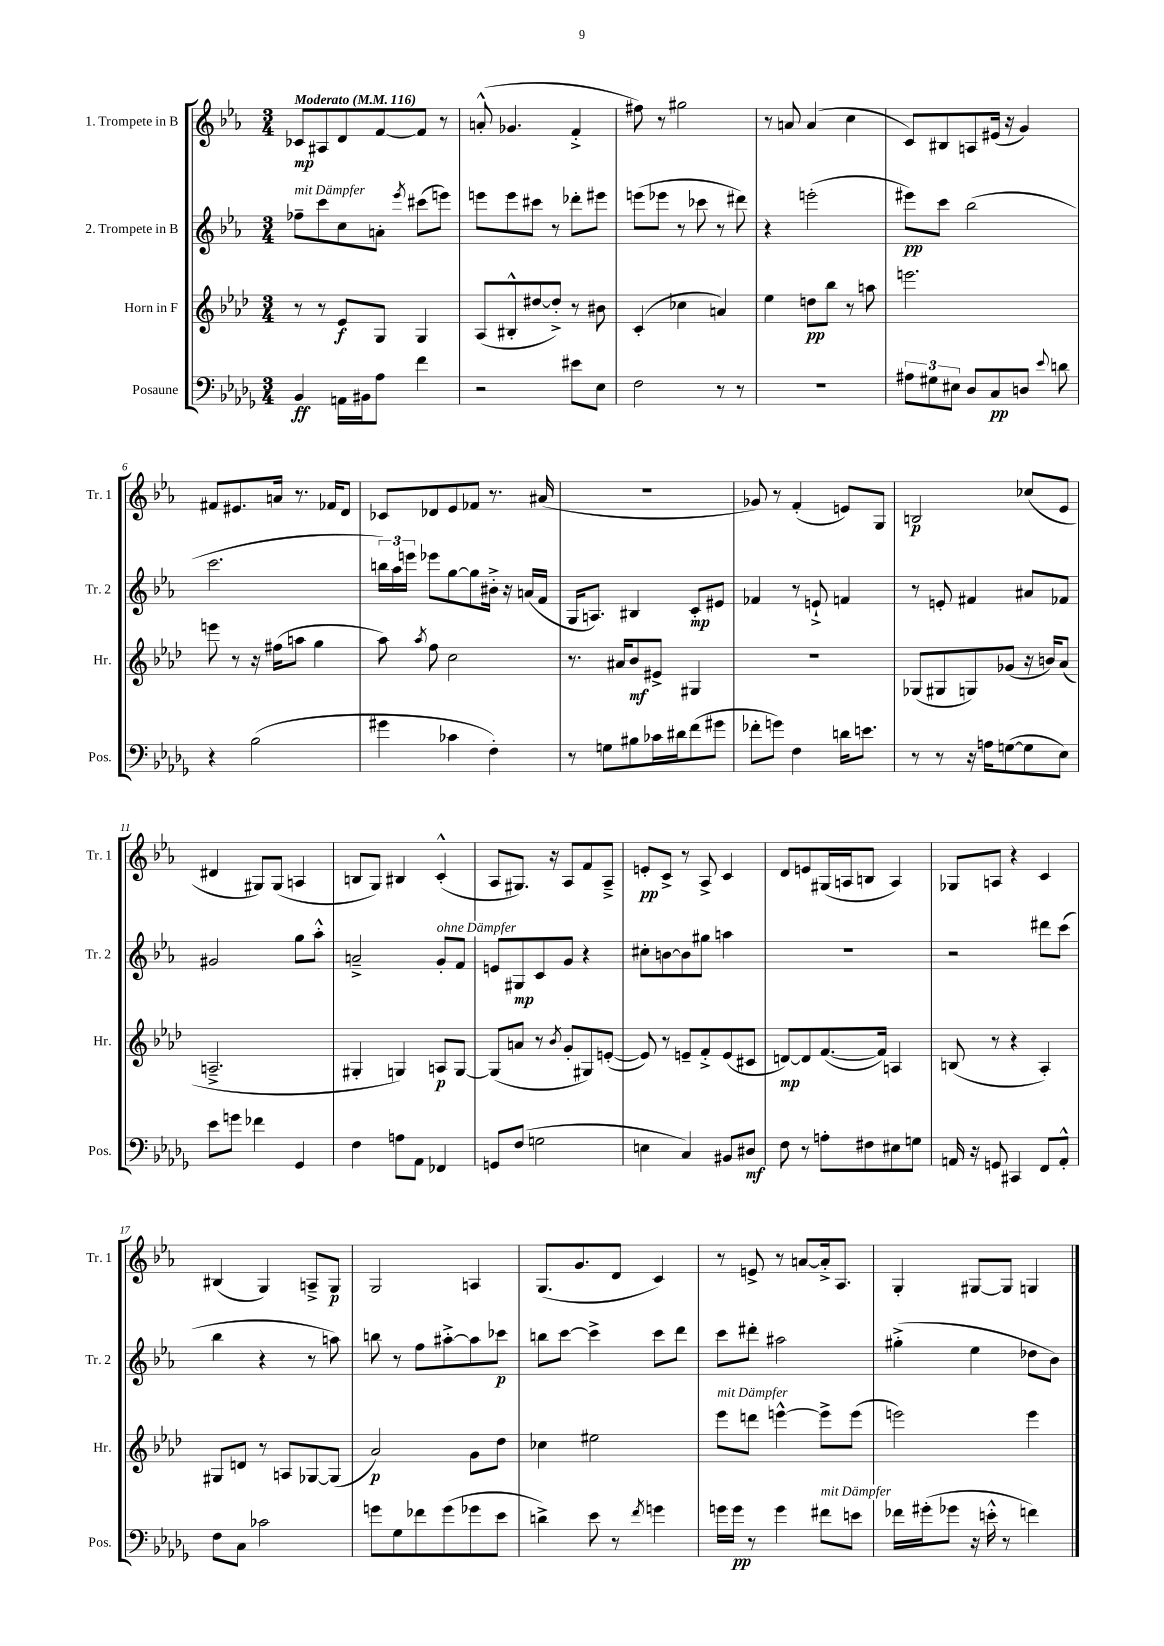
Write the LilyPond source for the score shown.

<<
\new StaffGroup <<
\new Staff = "s0" \with { instrumentName = "1. Trompete in B" shortInstrumentName = "Tr. 1" } {
    \clef treble \key ees \major \numericTimeSignature \time 3/4 \tempo "Moderato" 4 = 116
    \autoBeamOff ces'8[\mp ais8 d'8 f'8~ f'8] r8 |
    a'8-.-^( ges'4. f'4-.-> |
    fis''8) r8 gis''2 |
    r8 a'8 a'4( c''4 |
    c'8[) bis8 a8 eis'16]( r16 g'4) |
    fis'8[ eis'8. a'16] r8. fes'16[ d'8] |
    ces'8[ des'8 ees'8 fes'8] r8. ais'16( |
    R2. |
    ges'8) r8 f'4-.( e'8[) g8] |
    b2\p ces''8[( ees'8] |
    dis'4 gis8[) gis8]( a4 |
    b8[ g8]) bis4 c'4-.-^( |
    aes8[ gis8.]) r16 aes8[ f'8 aes8]---> |
    e'8[-.\pp c'8]-> r8 aes8-> c'4 |
    d'8[ e'8 gis16( a16 b8] a4) |
    ges8[ a8] r4 c'4 |
    bis4( g4) a8[---> g8]\p |
    g2 a4 |
    g8.[( g'8. d'8] c'4) |
    r8 e'8-> r8 a'8[~ a'16-.-> aes8.] |
    g4-. gis8[~ gis8] g4 \bar "|." |
}
\new Staff = "s1" \with { instrumentName = "2. Trompete in B" shortInstrumentName = "Tr. 2" } {
    \clef treble \key ees \major \numericTimeSignature \time 3/4
    \autoBeamOff fes''8[--^\markup { \italic "mit Dämpfer" } c'''8 c''8 a'8]-. \acciaccatura { ees'''8 } cis'''8[( e'''8]) |
    e'''8[ e'''8 cis'''8] r8 des'''8[-. eis'''8] |
    e'''8[( ees'''8] r8 ces'''8 r8 dis'''8) |
    r4 e'''2-.( |
    eis'''8[\pp) c'''8] bes''2( |
    c'''2. |
    \tuplet 3/2 { b''16[) aes''16 e'''16] } ees'''8[ g''8~ g''8 bis'16]-.-> r16 a'16[( f'16] |
    g16[ a8.]) bis4 c'8[-.\mp eis'8] |
    fes'4 r8 e'8-!-> f'4 |
    r8 e'8-. fis'4 ais'8[ fes'8] |
    gis'2 g''8[ aes''8]-.-^ |
    a'2---> g'8[-.^\markup { \italic "ohne Dämpfer" } f'8] |
    e'8[ gis8\mp c'8 g'8] r4 |
    cis''8[-. b'8~ b'8 gis''8] a''4 |
    R2. |
    r2 dis'''8[ c'''8]( |
    bes''4 r4 r8 a''8) |
    b''8 r8 f''8[ ais''8~-.-> ais''8 ces'''8]\p |
    b''8[ c'''8]~ c'''4-> c'''8[ d'''8] |
    c'''8[ dis'''8]-. ais''2 |
    gis''4-.->( ees''4 des''8[ bes'8]) \bar "|." |
}
\new Staff = "s2" \with { instrumentName = "Horn in F" shortInstrumentName = "Hr." } {
    \clef treble \key aes \major \numericTimeSignature \time 3/4
    \autoBeamOff r8 r8 ees'8[\f g8] g4 |
    aes8[( bis8-.-^ dis''8~ dis''8]-.->) r8 bis'8 |
    c'4-.( ces''4 a'4) |
    ees''4 d''8[\pp bes''8] r8 a''8 |
    e'''2. |
    e'''8 r8 r16 fis''16[( a''8] g''4 |
    aes''8) \acciaccatura { aes''8 } f''8 c''2 |
    r8. ais'16[ bes'8\mf eis'8]-> gis4 |
    R2. |
    ges8[( gis8 g8) ges'8]( r16 b'16[) aes'8]( |
    a2.---> |
    gis4-. g4) a8[\p g8]~ |
    g8[( a'8] r8 \acciaccatura { bes'8 } g'8[-. gis8) e'8]~-.( |
    e'8) r8 e'8[-- f'8-.-> e'8( cis'8] |
    d'8[~\mp) d'8 f'8.~( f'16]) a4 |
    b8( r8 r4 aes4-.) |
    gis8[ d'8] r8 a8[ ges8~ ges8]( |
    aes'2\p) g'8[ des''8] |
    ces''4 eis''2 |
    ees'''8[^\markup { \italic "mit Dämpfer" } d'''8] e'''4~-^ e'''8[-> e'''8]( |
    e'''2) e'''4 \bar "|." |
}
\new Staff = "s3" \with { instrumentName = "Posaune" shortInstrumentName = "Pos." } {
    \clef bass \key des \major \numericTimeSignature \time 3/4
    \autoBeamOff bes,4\ff a,16[ bis,16 aes8] f'4 |
    r2 eis'8[ ees8] |
    f2 r8 r8 |
    R2. |
    \tuplet 3/2 { ais8[ gis8 eis8] } des8[ c8\pp d8] \appoggiatura { ees'8 } d'8 |
    r4 bes2( |
    gis'4 ces'4 f4-.) |
    r8 g8[ bis8 ces'16 dis'16 f'8( gis'8] |
    fes'8[-. g'8]) f4 d'16[ e'8.] |
    r8 r8 r16 a16[ g8~( g8 ees8]) |
    ees'8[ g'8] fes'4 ges,4 |
    f4 a8[ aes,8] fes,4 |
    g,8[ f8]( g2 |
    e4 c4) bis,8[ dis8]\mf |
    f8 r8 a8[-. fis8 eis8 g8] |
    a,16 r16 g,8 cis,4 f,8[ a,8]-.-^ |
    f8[ c8] ces'2 |
    g'8[ ges8 fes'8 g'8( ges'8 ees'8] |
    d'4->) ees'8 r8 \acciaccatura { f'8 } g'4 |
    g'16[ g'16]\pp r8 g'4 fis'8[^\markup { \italic "mit Dämpfer" } e'8] |
    fes'16[ gis'16-.( ges'8] r16 e'16-.-^ r8 f'4) \bar "|." |
}
>>
>>
